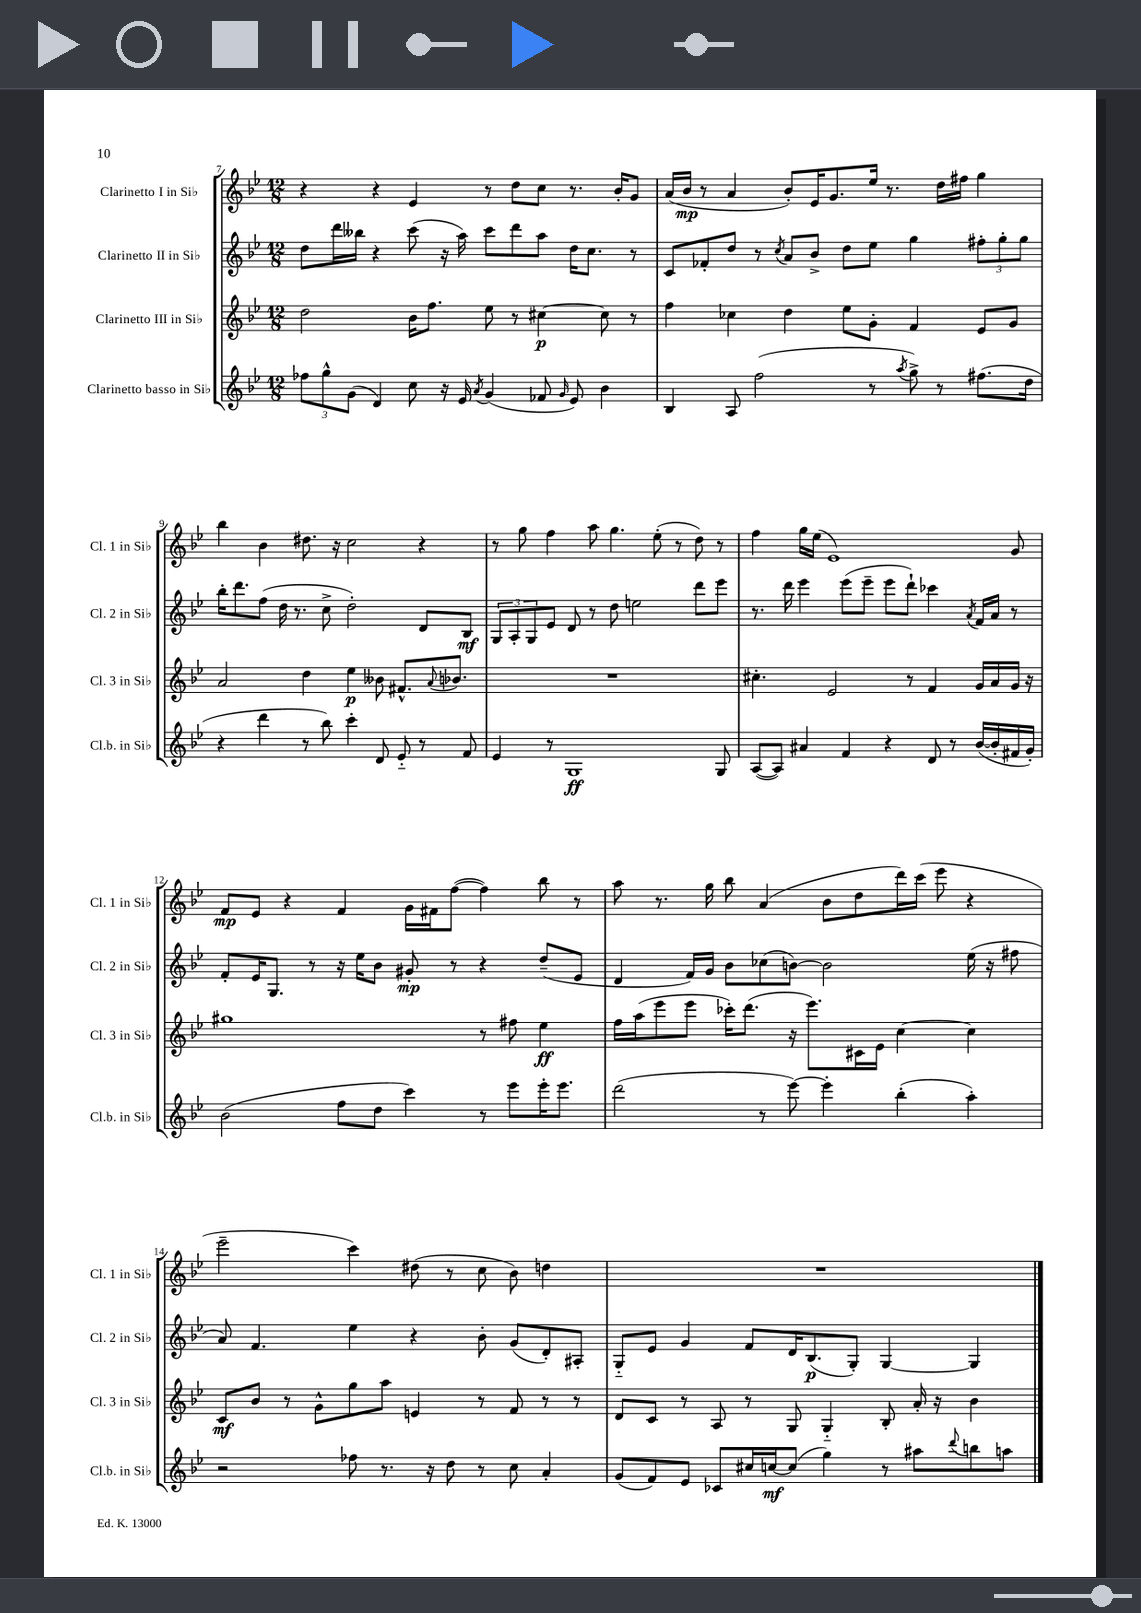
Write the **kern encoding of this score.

**kern	**dynam	**kern	**dynam	**kern	**dynam	**kern	**dynam
*part4	*part4	*part3	*part3	*part2	*part2	*part1	*part1
*staff4	*staff4	*staff3	*staff3	*staff2	*staff2	*staff1	*staff1
*I"Clarinetto basso in Si♭	*	*I"Clarinetto III in Si♭	*	*I"Clarinetto II in Si♭	*	*I"Clarinetto I in Si♭	*
*I'Cl.b. in Si♭	*	*I'Cl. 3 in Si♭	*	*I'Cl. 2 in Si♭	*	*I'Cl. 1 in Si♭	*
*clefG2	*	*clefG2	*	*clefG2	*	*clefG2	*
*k[b-e-]	*	*k[b-e-]	*	*k[b-e-]	*	*k[b-e-]	*
*M12/8	*	*M12/8	*	*M12/8	*	*M12/8	*
=7	=7	=7	=7	=7	=7	=7	=7
12ff-X\L	.	2dd\	.	8dd\L	.	4r	.
12gg^^\	.	.	.	.	.	.	.
.	.	.	.	16ddd\L	.	.	.
(12g\J	.	.	.	.	.	.	.
.	.	.	.	16bb--X\JJ	.	.	.
4d/)	.	.	.	4r	.	4r	.
8cc\	.	16b-\KL	.	(8ccc\	.	4e-/	.
.	.	8.ff\J	.	.	.	.	.
16r	.	.	.	16r	.	.	.
16e-/	.	.	.	16aa\)	.	.	.
8qa/	.	.	.	.	.	.	.
(4g/	.	8ee-\	.	8ccc\L	.	8r	.
.	.	8r	.	8ddd\	.	8dd\L	.
8f-X/	.	[4cc#X\	p	8aa\J	.	8cc\J	.
16qqg/	.	.	.	.	.	.	.
8e-/)	.	.	.	16dd\KL	.	8.r	.
.	.	.	.	8.cc\J	.	.	.
4b-\	.	8cc#\]	.	.	.	.	.
.	.	.	.	.	.	16b-'/KL	.
.	.	8r	.	8r	.	8g/J	.
=8	=8	=8	=8	=8	=8	=8	=8
4B-/	.	4ff\	.	8c/L	.	(16a/LL	.
.	.	.	.	.	.	16b-/JJ	mp
.	.	.	.	8f-X'/	.	8r	.
8A/	.	4cc-X\	.	8dd/J	.	4a/	.
(2ff\	.	.	.	8r	.	.	.
.	.	.	.	8qcc/	.	.	.
.	.	4dd\	.	8a/L	.	8b-'/L)	.
.	.	.	.	8b-^/J	.	16e-/K	.
.	.	.	.	.	.	8.g/	.
.	.	8ee-\L	.	8dd\L	.	.	.
8r	.	8g'\J	.	8ee-\J	.	16ee-/Jk	.
.	.	.	.	.	.	8.r	.
8qaa/	.	.	.	.	.	.	.
8gg^\)	.	4f/	.	4gg\	.	.	.
8r	.	.	.	.	.	16dd\LL	.
.	.	.	.	.	.	16ff#X\JJ	.
(8.ff#X\L	.	8e-/L	.	12ff#X'\L	.	4gg\	.
.	.	.	.	12gg'\	.	.	.
.	.	8g/J	.	.	.	.	.
.	.	.	.	12gg\J	.	.	.
16dd\Jk	.	.	.	.	.	.	.
!!LO:LB:g=z
=9	=9	=9	=9	=9	=9	=9	=9
4r	.	2a/	.	16bb-'\KL	.	4bb-\	.
.	.	.	.	8.ddd\	.	.	.
4ddd\	.	.	.	(8ff\J	.	4b-\	.
.	.	.	.	16dd\	.	.	.
.	.	.	.	8.r	.	.	.
8r	.	4dd\	.	.	.	8.dd#X\	.
8bb-\)	.	.	.	8cc^\	.	.	.
.	.	.	.	.	.	16r	.
4ccc'\	.	4ee-\	p	2dd'\)	.	2cc\	.
8d/	.	8b--X\	.	.	.	.	.
8e-/	.	8.f#X^^/L	.	.	.	.	.
8r	.	.	.	8d/L	.	4r	.
.	.	8qqa/	.	.	.	.	.
.	.	8.b-X/J	.	.	.	.	.
8f/	.	.	.	8B-/J	mf	.	.
=10	=10	=10	=10	=10	=10	=10	=10
4e-/	.	1.r	.	12G/L	.	8r	.
.	.	.	.	12A'/	.	.	.
.	.	.	.	.	.	8gg\	.
.	.	.	.	12G/	.	.	.
8r	.	.	.	8e-/J	.	4ff\	.
1G	ff	.	.	8d/	.	.	.
.	.	.	.	8r	.	8aa\	.
.	.	.	.	8dd\	.	4.gg\	.
.	.	.	.	2een\	.	.	.
.	.	.	.	.	.	(8ee-'\	.
.	.	.	.	.	.	8r	.
.	.	.	.	8ddd\L	.	8dd\)	.
8G/	.	.	.	8eee-\J	.	8r	.
=11	=11	=11	=11	=11	=11	=11	=11
([8A/L	.	4.cc#X'\	.	8.r	.	4ff\	.
8A/J])	.	.	.	.	.	.	.
.	.	.	.	16ddd\	.	.	.
4a#X/	.	.	.	4eee-\	.	16gg\LL	.
.	.	.	.	.	.	(16ee-\JJ	.
.	.	2e-/	.	.	.	1e-)	.
4f/	.	.	.	(8eee-\L	.	.	.
.	.	.	.	8eee-~\J	.	.	.
4r	.	.	.	8eee-\L	.	.	.
.	.	8r	.	8ddd`\J)	.	.	.
8d/	.	4f/	.	4ccc-X\	.	.	.
8r	.	.	.	.	.	.	.
.	.	.	.	8qa/	.	.	.
([16b-/LL	.	16g/LL	.	16f/LL	.	.	.
16b-'/]	.	16a/	.	16a/JJ	.	.	.
16f#X/	.	16g/JJ	.	8r	.	8g/	.
16g'/JJ)	.	16r	.	.	.	.	.
!!LO:LB:g=z
=12	=12	=12	=12	=12	=12	=12	=12
(2b-\	.	1gg#X	.	8f'/L	.	8f/L	mp
.	.	.	.	16e-/K	.	8e-/J	.
.	.	.	.	8.G/J	.	.	.
.	.	.	.	.	.	4r	.
.	.	.	.	8r	.	.	.
8ff\L	.	.	.	16r	.	4f/	.
.	.	.	.	16ee-\KL	.	.	.
8dd\J	.	.	.	8b-\J	.	.	.
4ccc\)	.	.	.	8g#X'/	mp	16g\LL	.
.	.	.	.	.	.	16f#X\J	.
.	.	.	.	8r	.	([8ff\J	.
8r	.	8r	.	4r	.	4ff\])	.
8eee-\L	.	8ff#X\	.	.	.	.	.
16eee-'\K	.	4ee-\	ff	(8dd~/L	.	8bb-\	.
8.eee-\J	.	.	.	.	.	.	.
.	.	.	.	8e-/J	.	8r	.
=13	=13	=13	=13	=13	=13	=13	=13
(2ddd\	.	16ff\LL	.	4d/	.	8aa\	.
.	.	(16aa\J	.	.	.	.	.
.	.	8eee-\	.	.	.	8.r	.
.	.	8eee-\J	.	16f/LL)	.	.	.
.	.	.	.	16g/JJ	.	16gg\	.
.	.	16ccc-X'\KL)	.	8b-\L	.	8bb-\	.
.	.	(8.ddd\J	.	.	.	.	.
8r	.	.	.	(8cc-X\	.	(4a/	.
[8eee-\)	.	16r	.	[8bn\J)	.	.	.
.	.	8.eee-\L)	.	.	.	.	.
4eee-'\]	.	.	.	2b\]	.	8b-\L	.
.	.	16c#X\L	.	.	.	8dd\	.
.	.	16e-\JJ	.	.	.	.	.
(4bb-'\	.	[4cc\	.	.	.	16ddd\L)	.
.	.	.	.	.	.	(16ccc\JJ	.
.	.	.	.	.	.	8eee-\	.
4aa'\)	.	4cc\]	.	(16ee-\	.	4r	.
.	.	.	.	16r	.	.	.
.	.	.	.	8ff#X\	.	.	.
!!LO:LB:g=z
=14	=14	=14	=14	=14	=14	=14	=14
2r	.	8c/L	mf	8a/)	.	2eee-~\	.
.	.	8b-/J	.	4.f/	.	.	.
.	.	8r	.	.	.	.	.
.	.	8g^^\L	.	.	.	.	.
8ff-X\	.	8gg\	.	4ee-\	.	4ccc\)	.
8.r	.	8aa\J	.	.	.	.	.
.	.	4en/	.	4r	.	(8dd#X\	.
16r	.	.	.	.	.	.	.
8dd\	.	.	.	.	.	8r	.
8r	.	8r	.	8b-'\	.	8cc\	.
8cc\	.	8f/	.	(8g/L	.	8b-\)	.
4a'/	.	8r	.	8d'/)	.	4ddn\	.
.	.	8r	.	8A#X'/J	.	.	.
=15	=15	=15	=15	=15	=15	=15	=15
(8g/L	.	8d/L	.	8G/L	.	1.r	.
8f/)	.	8c/J	.	8e-/J	.	.	.
8e-/J	.	8r	.	4g/	.	.	.
8c-X/L	.	8A/	.	.	.	.	.
16cc#X/L	.	8r	.	8f/L	.	.	.
[16ccn/J	mf	.	.	.	.	.	.
(8cc/J]	.	8G/	.	16d/K	.	.	.
.	.	.	.	(8.B-/	p	.	.
4gg\)	.	4G/	.	.	.	.	.
.	.	.	.	8G'/J)	.	.	.
8r	.	8B-'/	.	[4G/	.	.	.
8aa#X\L	.	16a'/	.	.	.	.	.
.	.	16r	.	.	.	.	.
8qqddd/	.	.	.	.	.	.	.
8bbn\	.	4b-\	.	4G/]	.	.	.
8aan\J	.	.	.	.	.	.	.
==	==	==	==	==	==	==	==
*-	*-	*-	*-	*-	*-	*-	*-
